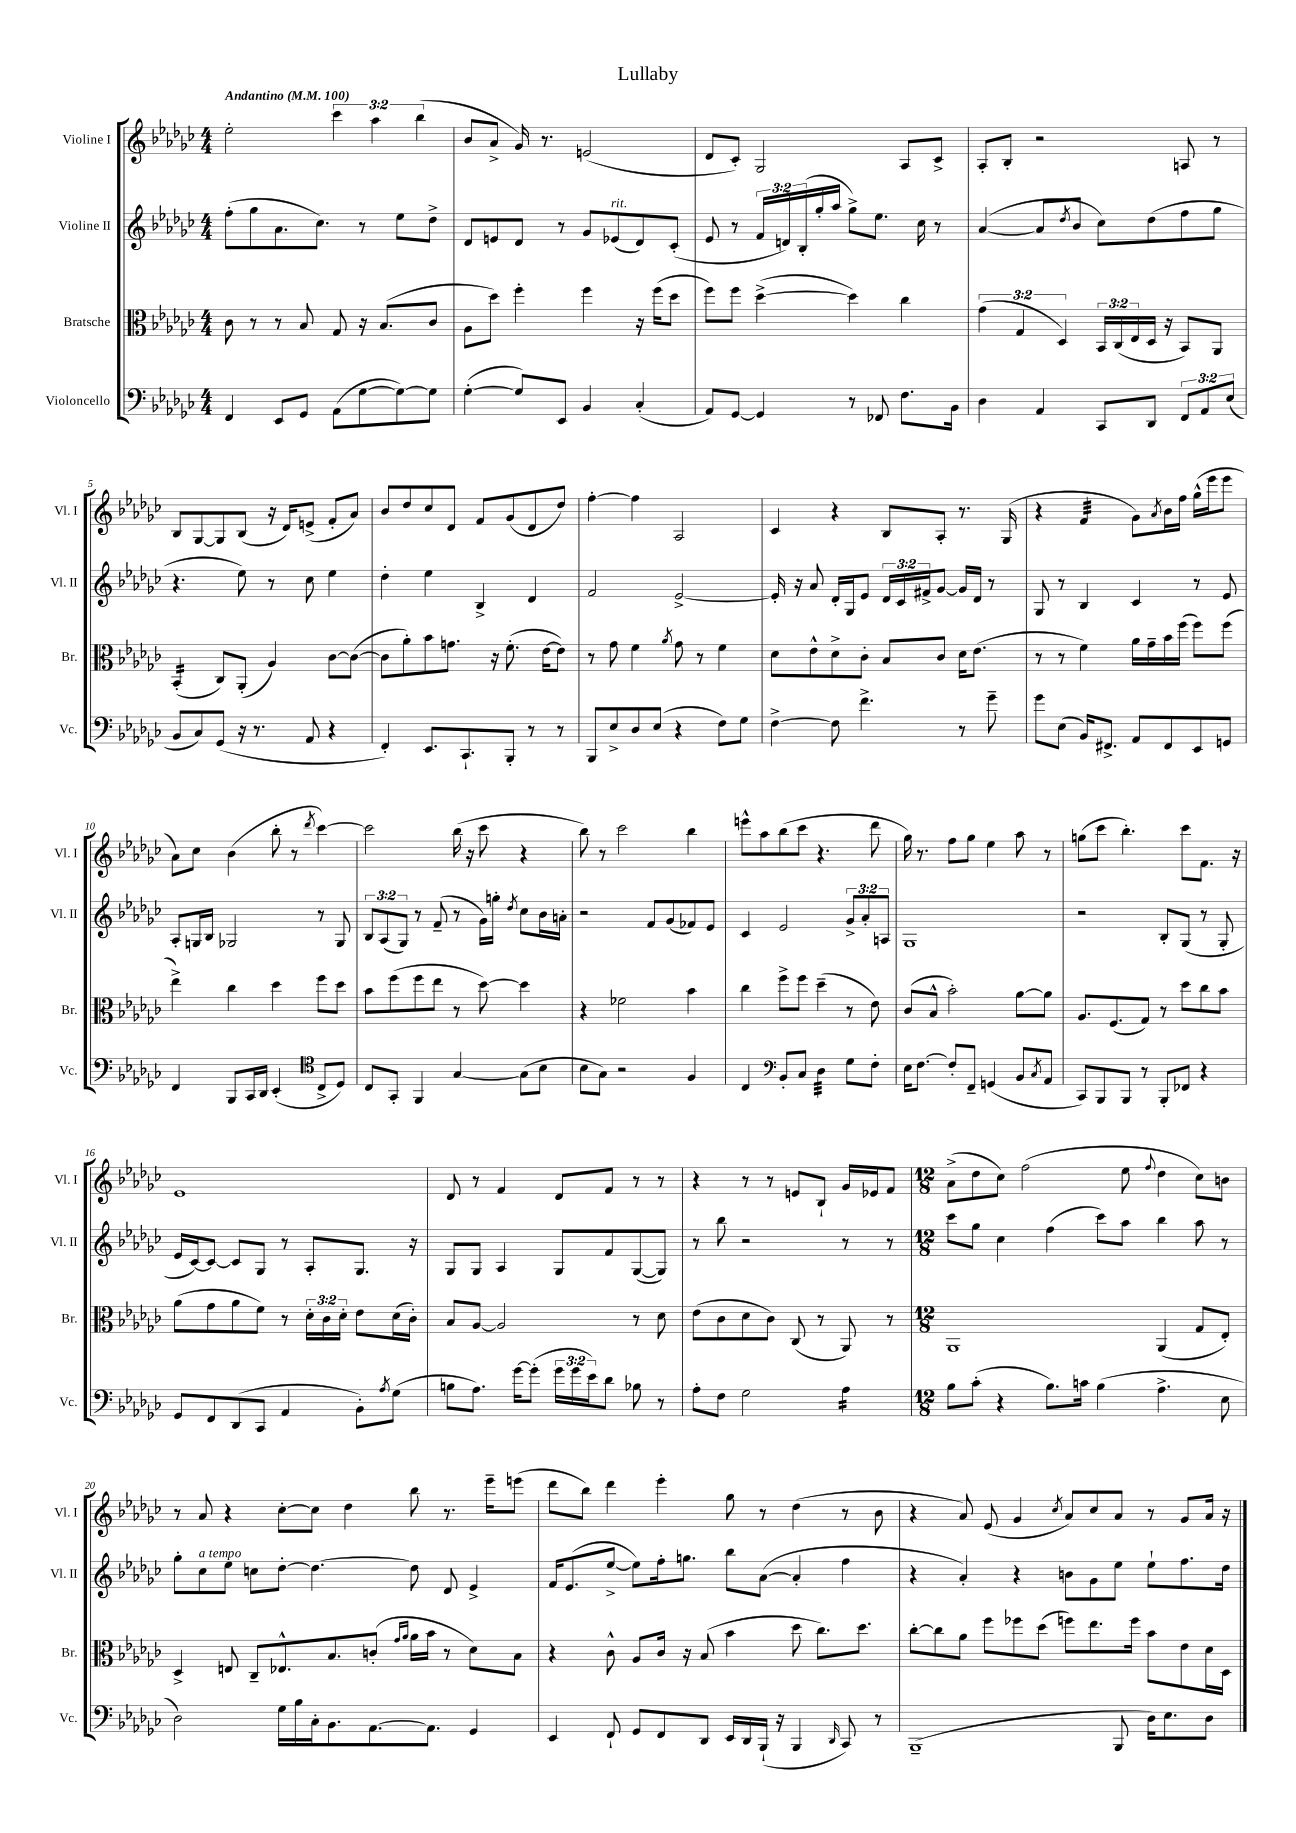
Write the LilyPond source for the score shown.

\header { title = "Lullaby" }
<<
\new StaffGroup <<
\new Staff = "s0" \with { instrumentName = "Violine I" shortInstrumentName = "Vl. I" } {
    \clef treble \key ges \major \numericTimeSignature \time 4/4 \override Staff.TupletNumber.text = #tuplet-number::calc-fraction-text \tempo "Andantino" 4 = 100
    ees''2-. \tuplet 3/2 { ces'''4 aes''4 bes''4( } |
    bes'8 aes'8-> ges'16) r8. e'2( |
    des'8 ces'8-.) ges2 aes8 ces'8-> |
    aes8-. bes8-. r2 a8 r8 |
    bes8 ges8~ ges8 bes8( r16 des'16) e'8->( f'8-. aes'8) |
    bes'8 des''8 ces''8 des'8 f'8 ges'8( des'8 des''8) |
    f''4~-. f''4 aes2 |
    ces'4 r4 bes8 aes8-. r8. ges16( |
    r4 f'4:32 ges'8) \acciaccatura { aes'8 } bes'16 f''16 ges''16-^( ees'''16 ees'''8 |
    aes'8) ces''8 bes'4( bes''8-. r8 \acciaccatura { des'''8 } ces'''4~) |
    ces'''2 bes''16( r16 ces'''8 r4 |
    bes''8) r8 ces'''2 bes''4 |
    e'''8-^ aes''8 bes''8( ces'''8 r4. des'''8 |
    ges''16) r8. f''8 ges''8 ees''4 aes''8 r8 |
    g''8( ces'''8 bes''4.-.) ces'''8 f'8. r16 |
    ees'1 |
    des'8 r8 f'4 des'8 f'8 r8 r8 |
    r4 r8 r8 e'8 bes8-! ges'16 ees'16 f'8 |
    \numericTimeSignature \time 12/8 aes'8->( des''8 ces''8) f''2( ees''8 \appoggiatura { f''8 } des''4 ces''8) b'8 |
    r8 aes'8 r4 ces''8~-. ces''8 des''4 bes''8 r8. ees'''16-- e'''8( |
    des'''8 bes''8) des'''4 ees'''4-. ges''8 r8 des''4( r8 bes'8 |
    r4 aes'8) ees'8( ges'4 \acciaccatura { ces''8 } aes'8) ces''8 aes'8 r8 ges'8 aes'16 r16 \bar "|." |
}
\new Staff = "s1" \with { instrumentName = "Violine II" shortInstrumentName = "Vl. II" } {
    \clef treble \key ges \major \numericTimeSignature \time 4/4 \override Staff.TupletNumber.text = #tuplet-number::calc-fraction-text
    f''8-.( ges''8 aes'8. ces''8.) r8 ees''8 des''8-> |
    des'8 e'8 des'8 r8 ges'8 ees'8^\markup { \italic "rit." }( des'8) ces'8-.( |
    ees'8 r8 \tuplet 3/2 { f'16 d'16) bes16-.( } ges''16-. aes''16 ges''8->) ees''8. ces''16 r8 |
    aes'4~( aes'8 \acciaccatura { des''8 } bes'8 ces''8) des''8( f''8 ges''8 |
    r4. ees''8) r8 ces''8 ees''4 |
    des''4-. ees''4 bes4-> des'4 |
    f'2 ees'2~-> |
    ees'16-. r16 aes'8 des'16-. ges16 ees'8 \tuplet 3/2 { des'16 ces'16 fis'16-> } ges'8~ ges'16 des'16 r8 |
    ges8 r8 bes4 ces'4 r8 ees'8 |
    aes8-. g16 bes16 ges2 r8 ges8 |
    \tuplet 3/2 { bes8 aes8( ges8) } r8 f'8--( r8 ges'16) g''16-. \acciaccatura { des''8 } ces''8 bes'16 a'16-. |
    r2 f'8 ges'8( fes'8) ees'8 |
    ces'4 ees'2 \tuplet 3/2 { ges'8-> aes'8-. a8 } |
    ges1 |
    r2 bes8-. ges8( r8 ges8-. |
    ees'16 ces'16~) ces'8~ ces'8 ges8 r8 aes8-. ges8. r16 |
    ges8 ges8 aes4 ges8 f'8 ges8~( ges8) |
    r8 bes''8 r2 r8 r8 |
    \numericTimeSignature \time 12/8 ces'''8 ges''8 ces''4 f''4( ces'''8) aes''8 bes''4 aes''8 r8 |
    ges''8-. ces''8^\markup { \italic "a tempo" } ees''8 c''8 des''8~-. des''4.~ des''8 des'8 ees'4-> |
    f'16 ees'8.( ees''8~-> ees''8) f''16-. g''8. bes''8 aes'8~( aes'4-. f''4 |
    r4 aes'4-.) r4 b'8 ges'8 ees''8 ees''8-! f''8. des''16 \bar "|." |
}
\new Staff = "s2" \with { instrumentName = "Bratsche" shortInstrumentName = "Br." } {
    \clef alto \key ges \major \numericTimeSignature \time 4/4 \override Staff.TupletNumber.text = #tuplet-number::calc-fraction-text
    ces'8 r8 r8 bes8 ges8 r16 bes8.( ces'8 |
    aes8 des''8) f''4-. f''4 r16 f''16( des''8 |
    f''8) f''8 des''4~->( des''4) ces''4 |
    \tuplet 3/2 { ges'4( ges4 des4) } \tuplet 3/2 { bes,16 ces16( ees16 } des16 r16 bes,8) aes,8 |
    bes,4:16-.( ces8) aes,8-.( aes4) ces'8~ ces'8~( |
    ces'8 aes'8-.) bes'8 g'8. r16 f'8.-.( ees'16~ ees'8) |
    r8 ges'8 f'4 \acciaccatura { aes'8 } ges'8 r8 f'4 |
    des'8 ees'8-^ des'8-> ces'8-. bes8 ces'8 des'16 ees'8.( |
    r8 r8 f'4) aes'16 ges'16-- bes'16 f''16( f''8) f''8( |
    ees''4->) ces''4 des''4 f''8 des''8 |
    bes'8 f''8( f''8 ees''8 r8 des''8~) des''4 |
    r4 fes'2 bes'4 |
    ces''4 f''8-> f''8 des''4--( r8 ees'8) |
    ces'8( bes8-^ bes'2-.) aes'8~ aes'8 |
    aes8. f8.( ges8) r8 des''8 ces''8 bes'8 |
    aes'8( ges'8 aes'8 f'8) r8 \tuplet 3/2 { des'16-. ces'16 des'16-. } ees'8 des'16( ces'16-.) |
    bes8 aes8~ aes2 r8 des'8 |
    ees'8( ces'8 des'8 ces'8) ces8( r8 aes,8) r8 |
    \numericTimeSignature \time 12/8 aes,1 aes,4( ges8 ees8-.) |
    des4-> e8 ces8-- ees8.-^ bes8. c'8-.( \grace { ges'16 aes'16 } aes'16 bes'16 r8 des'8) bes8 |
    r4 ces'8-^ aes8 ces'16 r16 bes8( bes'4 des''8 ces''8.) des''8. |
    ces''8~-. ces''8 aes'8 f''8 fes''8 des''8( f''8) ees''8. f''16 bes'8 ees'8 des'16 des16 \bar "|." |
}
\new Staff = "s3" \with { instrumentName = "Violoncello" shortInstrumentName = "Vc." } {
    \clef bass \key ges \major \numericTimeSignature \time 4/4 \override Staff.TupletNumber.text = #tuplet-number::calc-fraction-text
    f,4 ees,8 ges,8 aes,8( ges8~ ges8~) ges8 |
    ges4~-.( ges8) ees,8 bes,4 ces4-.( |
    aes,8) ges,8~ ges,4 r8 fes,8 f8. bes,16 |
    des4 aes,4 ces,8 des,8 \tuplet 3/2 { f,8 aes,8 ees8( } |
    bes,8 ces8) ges,8( r16 r8. aes,8 r4 |
    f,4-.) ees,8. ces,8.-! bes,,8-. r8 r8 |
    bes,,8 ees8-> des8 ees8( r4 f8) ges8 |
    f4~-> f8 f'4.-> r8 ges'8-- |
    ges'8 ees8( bes,16) fis,8.-> aes,8 fis,8 ees,8 g,8 |
    f,4 bes,,8 ces,16 des,16 ees,4-.( \clef tenor ces8-> des8) |
    ces8 ges,8-. f,4 ges4~ ges8( bes8 |
    bes8 ges8) r2 f4 |
    ces4 \clef bass bes,8-. ces8 des4:32 ges8 f8-. |
    ees16 f8.~ f8-. f,8-- g,4( bes,8 \acciaccatura { ces8 } aes,8 |
    ces,8) bes,,8 bes,,8 r8 bes,,8-. fes,8 r4 |
    ges,8 f,8 des,8( ces,8 aes,4 bes,8-.) \acciaccatura { aes8 } ges8( |
    b8 aes8.) ges'16~ ges'8-.( \tuplet 3/2 { ges'16 ges'16 ees'16) } des'8 bes8 r8 |
    aes8-. f8 ges2 aes4:16 |
    \numericTimeSignature \time 12/8 bes8 ces'8-.( r4 bes8.) c'16 bes4( aes4.-> ees8 |
    des2) ges16 bes16 ces16-. bes,8. aes,8.~ aes,8. ges,4 |
    ees,4 f,8-! ges,8 f,8 des,8 ees,16 des,16 bes,,16-!( r16 bes,,4 \grace { des,16 } ces,8) r8 |
    bes,,1--( bes,,8 des16) ees8. des8 \bar "|." |
}
>>
>>
